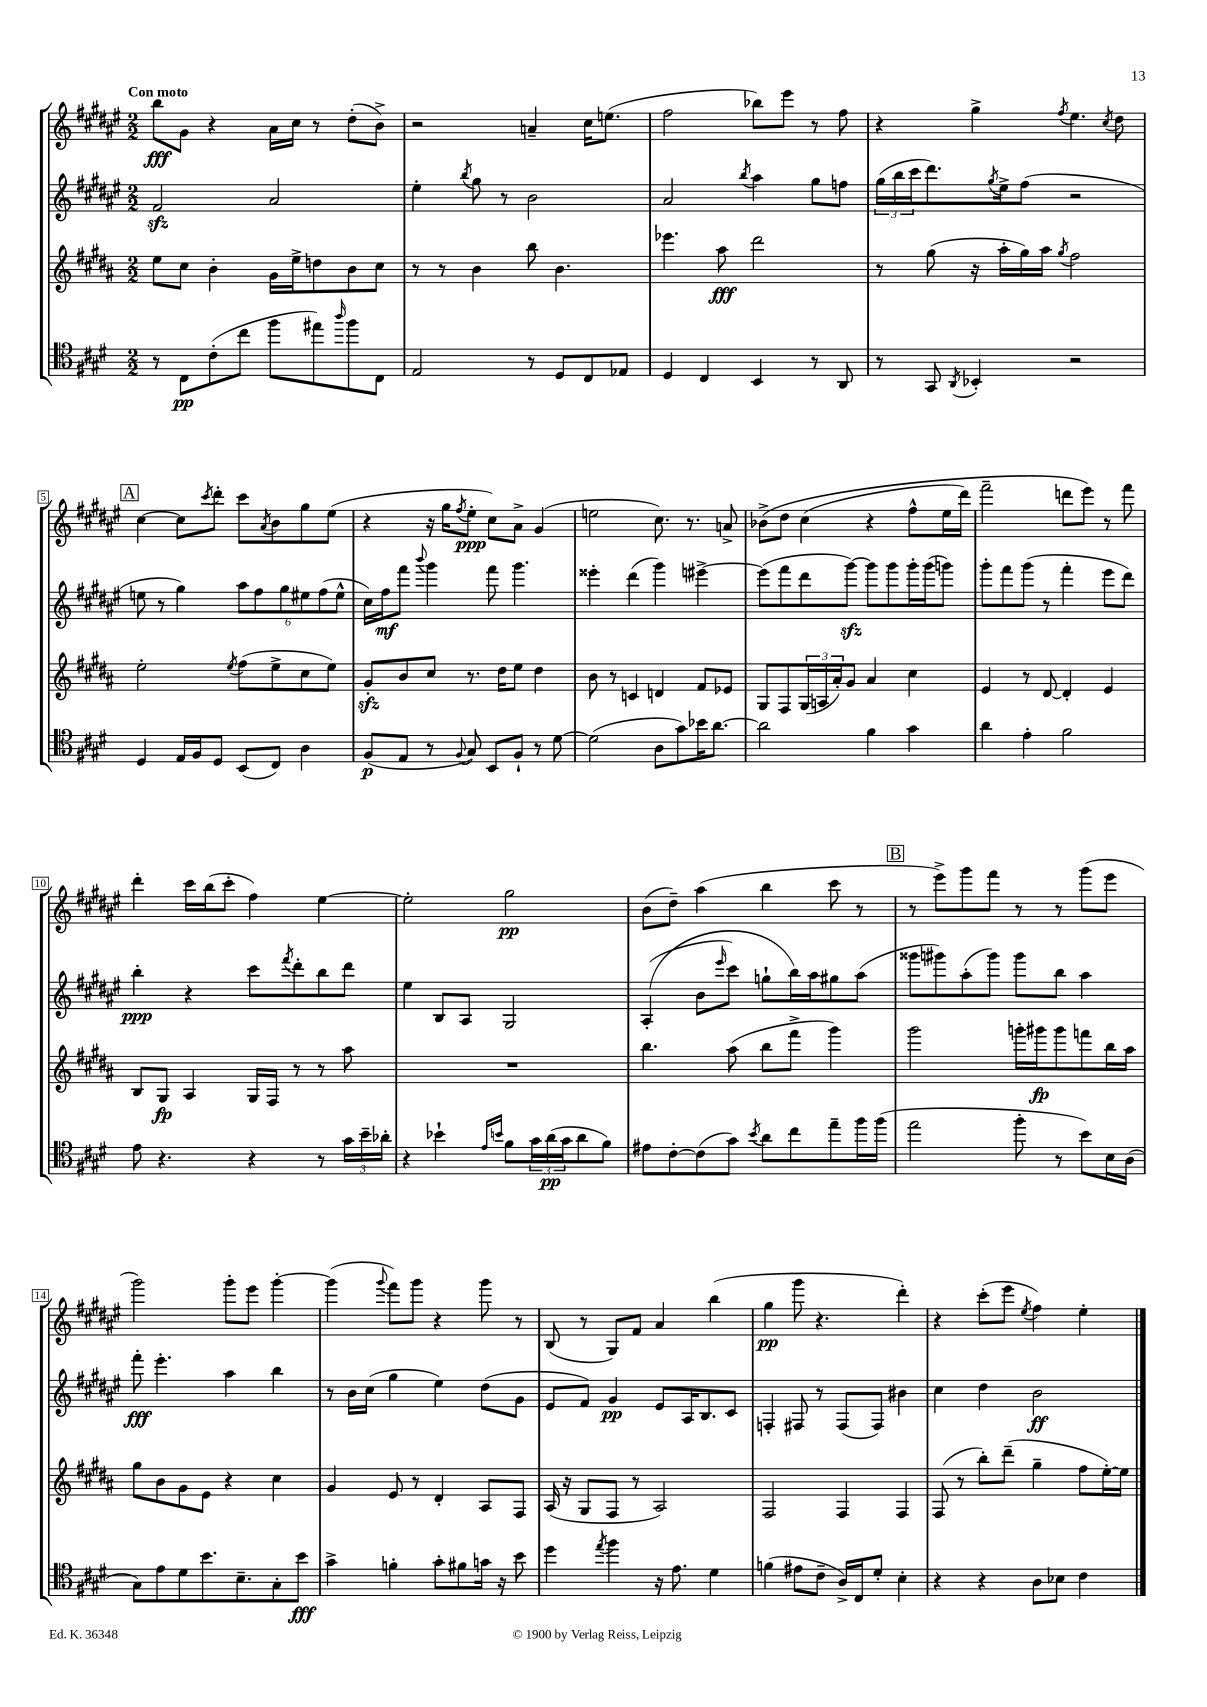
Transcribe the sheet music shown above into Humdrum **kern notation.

**kern	**kern	**kern	**kern
*staff4	*staff3	*staff2	*staff1
*clefC4	*clefG2	*clefG2	*clefG2
*k[f#c#g#d#]	*k[f#c#g#d#a#]	*k[f#c#g#d#a#e#]	*k[f#c#g#d#a#e#]
*M2/2	*M2/2	*M2/2	*M2/2
8r	8ee\L	2f#/	8bb\L
8C#\L	8cc#\J	.	8g#\J
(8c#'\	4b'\	.	4r
8cc#\J	.	.	.
8ff#\L	16g#\LL	2a#/	16a#\LL
.	16ee^\J	.	16cc#\JJ
8ee#\)	8dd\	.	8r
16qqaa/	.	.	.
8ff#\	8b\	.	(8dd#'\L
8C#\J	8cc#\J	.	8b^\J)
=	=	=	=
2E/	8r	4ee#'\	2r
.	8r	.	.
.	.	8qbb/	.
.	4b\	8gg#\	.
.	.	8r	.
8r	8bb\	2b\	4a~/
8D#/L	4.b\	.	.
8C#/	.	.	16cc#\LK
.	.	.	(8.ee\J
8E-/J	.	.	.
=	=	=	=
4D#/	4.eee-\	2a#/	2ff#\
4C#/	.	.	.
.	8aa#\	.	.
.	.	8qbb/	.
4BB/	2ddd#\	4aa#\	8bb-\L)
.	.	.	8eee#\J
8r	.	8gg#\L	8r
8AA/	.	8ff\J	8ff#\
=	=	=	=
8r	8r	(24gg#\LL	4r
.	.	24bb\	.
.	.	24ccc#\J	.
8GG#/	(8gg#\	8.ddd#\)	.
8qAA/	.	.	.
4BB-'/	16r	.	4gg#^\
.	.	8qgg#/	.
.	16aa#'\LL	16ee#^\k	.
.	16gg#\)	(8ff#\J	.
.	16aa#\JJ	.	.
.	8qgg#/	.	8qff#/
2r	2ff#\	2r	4.ee#\
.	.	.	8qcc#/
.	.	.	8dd#\
=	=	=	=
4D#/	2ee'\	8ee\	[4cc#\
.	.	8r	.
16E/LL	.	4gg#\)	8cc#\]L
16F#/J	.	.	.
.	.	.	8qccc#/
8D#/J	.	.	8ddd#'\J
.	8qee/	.	.
(8BB/L	(8ff#\L	12aa#\L	8ccc#\L
.	.	12ff#\	.
.	.	.	8qa#/
8C#/J)	8ee^\	.	8b\
.	.	12gg#\	.
4A\	8cc#\	12ee#\	8gg#\
.	.	(12ff#\	.
.	8ee\J)	.	(8ee#\J
.	.	12ee#^^\J	.
=	=	=	=
(8F#/L	8g#'/L	16cc#\LL)	4r
.	.	16ff#\J	.
8E/J	8b/	8fff#\J	.
.	.	8qqbbb/	.
8r	8cc#/J	4ggg#\	16r
.	.	.	16gg#\LK
8qqF#/	.	.	8qff#/
8G#/)	8.r	.	8ee#'\J
8BB/L	.	8fff#\	8cc#\L)
.	16dd#\LK	.	.
8F#`/J	8ee\J	4.ggg#\	8a#^\J
8r	4dd#\	.	(4g#/
[8d#\	.	.	.
=	=	=	=
(2d#\]	8b\	4eee##'\	2ee\
.	8r	.	.
.	4c/	(4ddd#\	.
8A\L	4d/	4ggg#\)	8.cc#\)
8g#\)	.	.	.
.	.	.	8.r
16b-\K	8f#/L	[4eee#^\	.
[8.a\J	.	.	.
.	8e-/J	.	8a^/
=	=	=	=
2a\]	8G#/L	(8eee#\]L	&(8b-^\L
.	8F#/	8fff#\	8dd#\J
.	(24G#/L	8ddd#\	(4cc#\
.	24A/	.	.
.	24a#'/J)	.	.
.	8g#/J	[8ggg#\J)	.
4f#\	4a#/	8ggg#\]L	4r
.	.	8ggg#\	.
4g#\	4cc#\	16ggg#'\L	8ff#^^\L
.	.	(16ggg#\J	.
.	.	8ggg\J)	16ee#\L
.	.	.	16ddd#\JJ)
=	=	=	=
4a\	4e/	8ggg#'\L	2fff#~\
.	.	8fff#\	.
4e'\	8r	(8ggg#\J	.
.	[8d#/	8r	.
2f#\	4d#'/]	4fff#'\	8ddd\L
.	.	.	8eee#\J&)
.	4e/	8eee#\L	8r
.	.	8ddd#\J)	8fff#\
=	=	=	=
8e\	8B/L	4bb'\	4ddd#'\
4.r	8G#/J	.	.
.	4A#/	4r	16ccc#\LL
.	.	.	(16bb\J
.	.	.	8ccc#'\J
4r	16G#/LL	8ccc#\L	4ff#\)
.	16F#/JJ	.	.
.	.	8qfff#/	.
.	8r	8ddd#'\	.
8r	8r	8bb\	[4ee#\
24g#\LL	8aa#\	8ddd#\J	.
24b~\	.	.	.
24a-'\JJ	.	.	.
=	=	=	=
4r	1r	4ee#\	2ee#'\]
4b-`\	.	8B/L	.
.	.	8A#/J	.
16qqe/LL	.	.	.
16qqb/JJ	.	.	.
8f#\L	.	2G#/	2gg#\
24g#\L	.	.	.
(24a\	.	.	.
24g#\J	.	.	.
8a\	.	.	.
8f#\J)	.	.	.
=	=	=	=
8e#\L	4.bb\	&((4A#'/	(8b\L
[8c#'\	.	.	8dd#~\J)
(8c#\]	.	8b\L	(4aa#\
.	.	16qqeee#/	.
8g#\J)	(8aa#\	8ccc#\J)	.
8qb/	.	.	.
8a\L	8bb\L	8gg`\L	4bb\
8cc#\	8fff#^\J	16bb\L&)	.
.	.	16aa#\J	.
8ee~\	4ggg#\)	8gg#\	8ccc#\
16ff#\L	.	(8aa#\J	8r
(16ff#\JJ	.	.	.
=	=	=	=
2ee\	2ggg#\	8ggg##\L	8r
.	.	8ggg#\)	8eee#^\L)
.	.	(8aa#'\	8ggg#\
.	.	8ggg#\J)	8fff#\J
8ff#'\	16ggg'\LL	8ggg#\L	8r
.	16ggg#\J	.	.
8r	8ggg#\	8bb\J	8r
8b\L)	8fff\	4aa#\	(8ggg#\L
16B\L	16bb\L	.	8eee#\J
(16A\JJ	16aa#\JJ	.	.
=	=	=	=
8G#\L)	8gg#\L	8fff#'\	2ggg#\)
8e\	8b\	4.eee#'\	.
8d#\	8g#\	.	.
8.b\	8e\J	.	.
.	4r	4aa#\	8ggg#'\L
8.B~\	.	.	.
.	.	.	8eee#\J
8G#'\	4cc#\	4bb\	[4ggg#'\
8b\J	.	.	.
=	=	=	=
4g#^\	4g#/	8r	(4ggg#\]
.	.	16b\LL	.
.	.	(16cc#\JJ	.
.	.	.	8qqggg#/
4f'\	8e/	4gg#\	8fff#\L)
.	8r	.	8ggg#\J
8g#'\L	4d#'/	4ee#\)	4r
8f#\	.	.	.
16g\Jk	8A#/L	(8dd#\L	8ggg#\
16r	.	.	.
8b\	8F#/J	8g#\J	8r
=	=	=	=
4dd#\	(16A#/	8e#/L	(8B/
.	16r	.	.
.	8G#/L	8f#/J)	8r
8qee/	.	.	.
4ff#\	8F#/J	4g#/	8G#/L)
.	8r	.	8f#/J
16r	2A#/)	8e#/L	4a#/
8.e\	.	.	.
.	.	16A#/K	.
.	.	8.B/	.
4d#\	.	.	(4bb\
.	.	8c#/J	.
=	=	=	=
(4f\	2F#/	4F'/	4gg#\
8e#\L	.	8F#/	8ggg#\
8c#~\J	.	8r	4.r
16A^/LL)	4F#/	(8F#/L	.
16C#/J	.	.	.
8d#'/J	.	8F#/J)	.
4B'\	4F#/	4b#\	4ddd#'\)
=	=	=	=
4r	(8F#/	4cc#\	4r
.	8r	.	.
4r	8bb'\L)	4dd#\	(8ccc#'\L
.	(8ddd#~\J	.	8eee#\J
.	.	.	8qee#/
8A\L	4gg#~\	2b\	4ff#\)
8B-\J	.	.	.
4c#\	8ff#\L	.	4ee#'\
.	[16ee'\L)	.	.
.	16ee\]JJ	.	.
==	==	==	==
*-	*-	*-	*-
